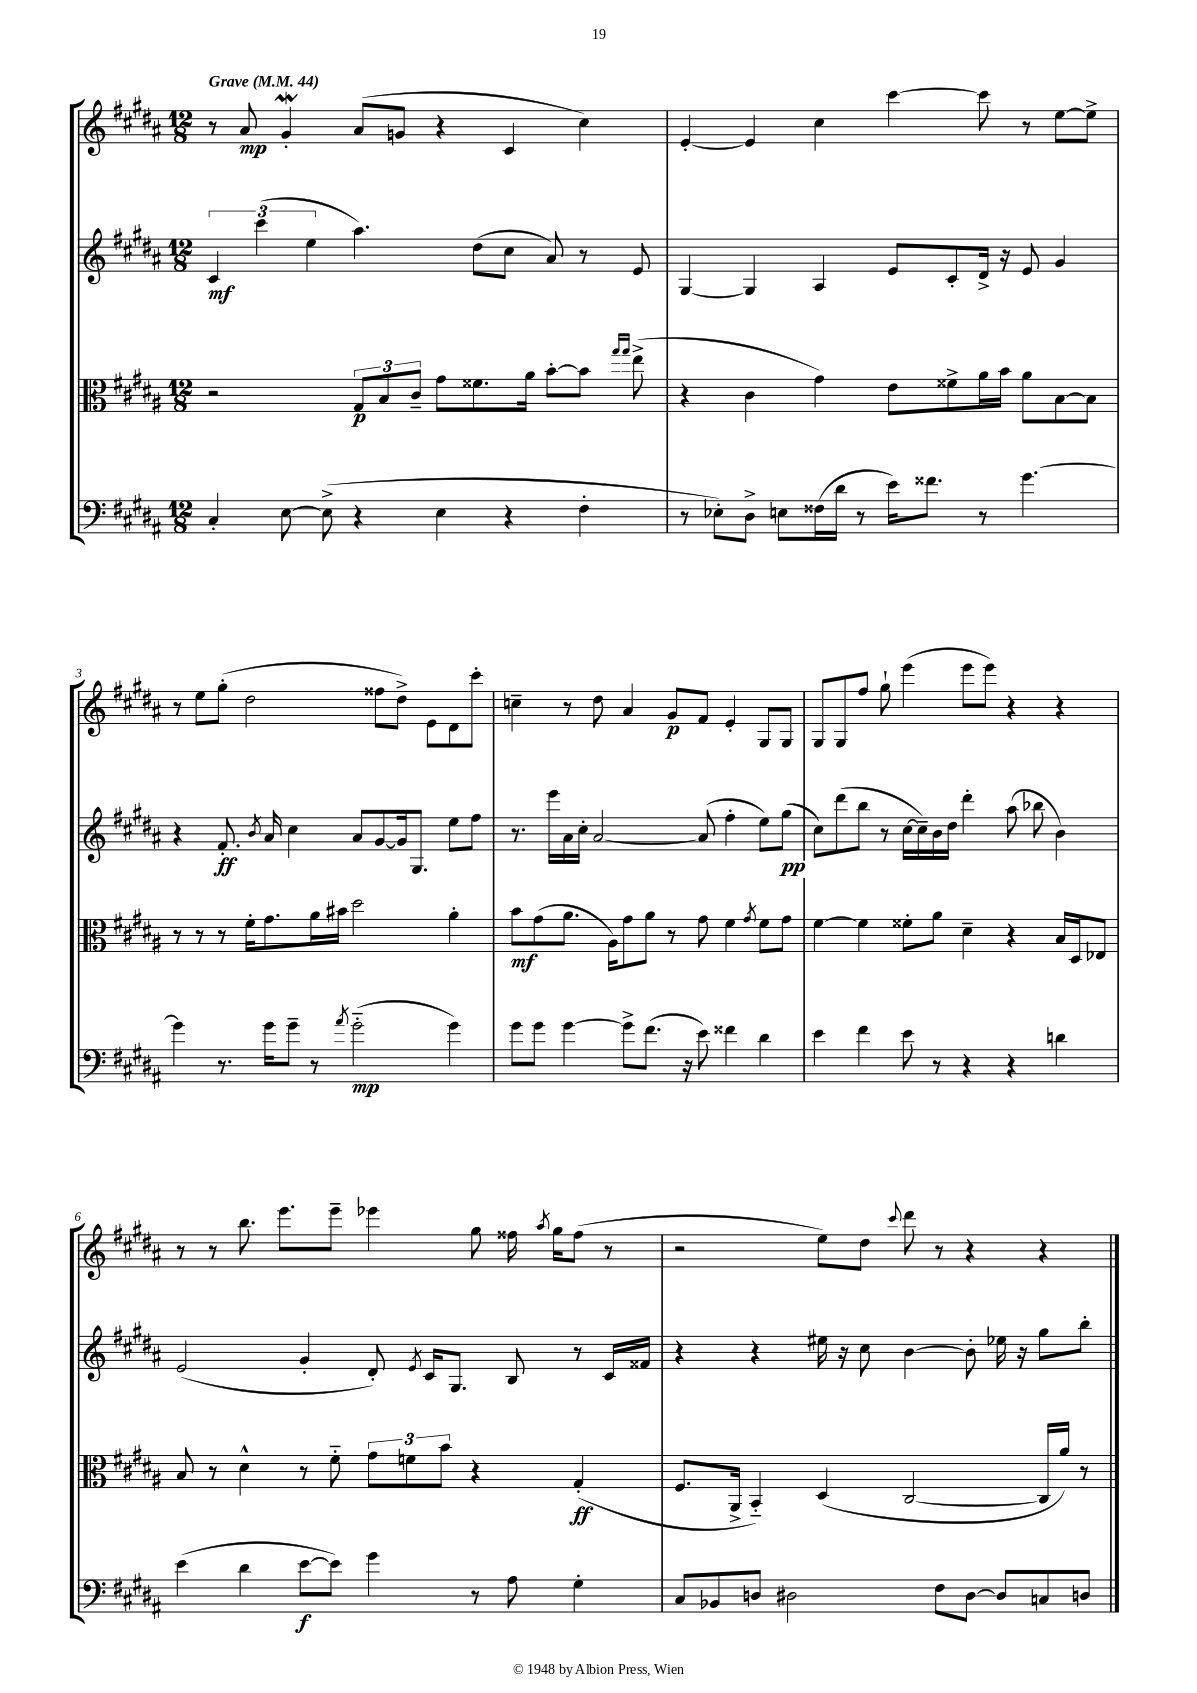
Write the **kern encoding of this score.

**kern	**kern	**kern	**kern
*staff4	*staff3	*staff2	*staff1
*clefF4	*clefC3	*clefG2	*clefG2
*k[f#c#g#d#a#]	*k[f#c#g#d#a#]	*k[f#c#g#d#a#]	*k[f#c#g#d#a#]
*M12/8	*M12/8	*M12/8	*M12/8
*MM44	*MM44	*MM44	*MM44
4C#'/	2r	6c#/	8r
.	.	.	8a#/
.	.	(6ccc#\	.
[8E\	.	.	4g#'/
.	.	6ee\	.
(8E^\]	.	.	.
4r	12G#/L	4.aa#\)	(8a#/L
.	12B/	.	.
.	.	.	8g/J
.	12c#~/J	.	.
4E\	8g#\L	.	4r
.	8.f##\	(8dd#\L	.
4r	.	8cc#\J	4c#/
.	16a#\Jk	.	.
.	[8b'\L	8a#/)	.
4F#'\	8b\]J	8r	4cc#\)
.	16qqgg#/LL	.	.
.	16qqgg#/JJ	.	.
.	(8ee^\	8e/	.
=	=	=	=
8r	4r	[4G#/	[4e'/
8E-'\L)	.	.	.
8D#^\J	4c#\	4G#/]	4e/]
8E\L	.	.	.
(16F##\L	4g#\)	4A#/	4cc#\
16d#\JJ	.	.	.
8r	.	.	.
16e\LK)	8e\L	8e/L	[4ccc#\
8.f##\J	.	.	.
.	8f##^\	8c#'/	.
8r	16a#\L	16d#^/Jk	8ccc#\]
.	16b\JJ	16r	.
[4.g#\	8a#\L	8e/	8r
.	[8B\	4g#/	[8ee\L
.	8B\]J	.	8ee^\]J
=	=	=	=
4g#\]	8r	4r	8r
.	8r	.	8ee\L
8.r	8r	8.f#'/	(8gg#'\J
.	16f#'\LK	.	2dd#\
.	.	8qb/	.
16g#\LK	8.g#\	16a#/	.
8g#~\J	.	4cc#\	.
8r	16a#\L	.	.
.	16b#\JJ	.	.
8qa#/	.	.	.
(2g#'~\	2dd#\	8a#/L	.
.	.	[8g#/	8ff##\L
.	.	16g#/]k	8dd#^\J)
.	.	8.G#/J	.
.	.	.	8e\L
4g#\)	4a#'\	8ee\L	8d#\
.	.	8ff#\J	8ccc#'\J
=	=	=	=
8g#\L	8b\L	8.r	4cc~\
8g#\J	(8g#\	.	.
.	.	16eee\LL	.
[4g#\	8.a#\J	16a#\	8r
.	.	16cc#'\JJ	.
.	.	[2a#/	8dd#\
.	16A#\LK)	.	.
8g#^\]L	8g#\	.	4a#/
(8.f#\J	8a#\J	.	.
.	8r	.	8g#/L
16r	.	.	.
8e\)	8g#\	(8a#/]	8f#/J
4f##\	4f#\	4ff#'\	4e'/
.	8qg#/	.	.
4d#\	8f#\L	8ee\L)	8G#/L
.	8g#\J	(8gg#\J	8G#/J
=	=	=	=
4e\	[4f#\	8cc#\L)	8G#/L
.	.	(8ddd#\	8G#/
4f#\	4f#\]	8bb\J	8ff#/J
.	.	8r	8gg#`\
8e\	8f##'\L	[16cc#\LL	(4eee\
.	.	16cc#~\])	.
8r	8a#\J	16b\	.
.	.	16dd#\JJ	.
4r	4d#~\	4ddd#'\	8eee\L
.	.	.	8eee\J)
4r	4r	(8aa#\	4r
.	.	8bb-\	.
4d\	16B/LL	4b\)	4r
.	16D#/J	.	.
.	8E-/J	.	.
=	=	=	=
(4e\	8B/	(2e/	8r
.	8r	.	8r
4d#\	4d#^^\	.	8.bb\
.	.	.	8.eee\L
[8e\L	8r	4g#'/	.
8e\]J)	8f#'~\	.	8eee~\J
4g#\	12g#\L	8d#'/)	4eee-\
.	12f\	.	.
.	.	8qe/	.
.	.	16c#/LK	.
.	12b\J	.	.
.	.	8.G#/J	.
8r	4r	.	8gg#\
8A#\	.	8B/	16ff##\
.	.	.	8qaa#/
.	.	.	16gg#\LK
4G#'\	(4G#'/	8r	(8ff##\J
.	.	16c#/LL	8r
.	.	16f##/JJ	.
=	=	=	=
8C#/L	8.F#/L	4r	2r
8BB-/	.	.	.
.	16AA#^/Jk	.	.
8D/J	4BB'~/)	4r	.
2D#\	.	.	.
.	(4D#/	16ee#\	8ee\L)
.	.	16r	.
.	.	8cc#\	8dd#\J
.	.	.	8qqccc#/
.	[2C#/	[4b\	8ddd#\
8F#\L	.	.	8r
[8D#\J	.	8b'\]	4r
8D#/]L	.	16ee-\	.
.	.	16r	.
8C/	16C#/]LL	8gg#\L	4r
.	16a#/JJ)	.	.
8D/J	8r	8bb'\J	.
==	==	==	==
*-	*-	*-	*-
